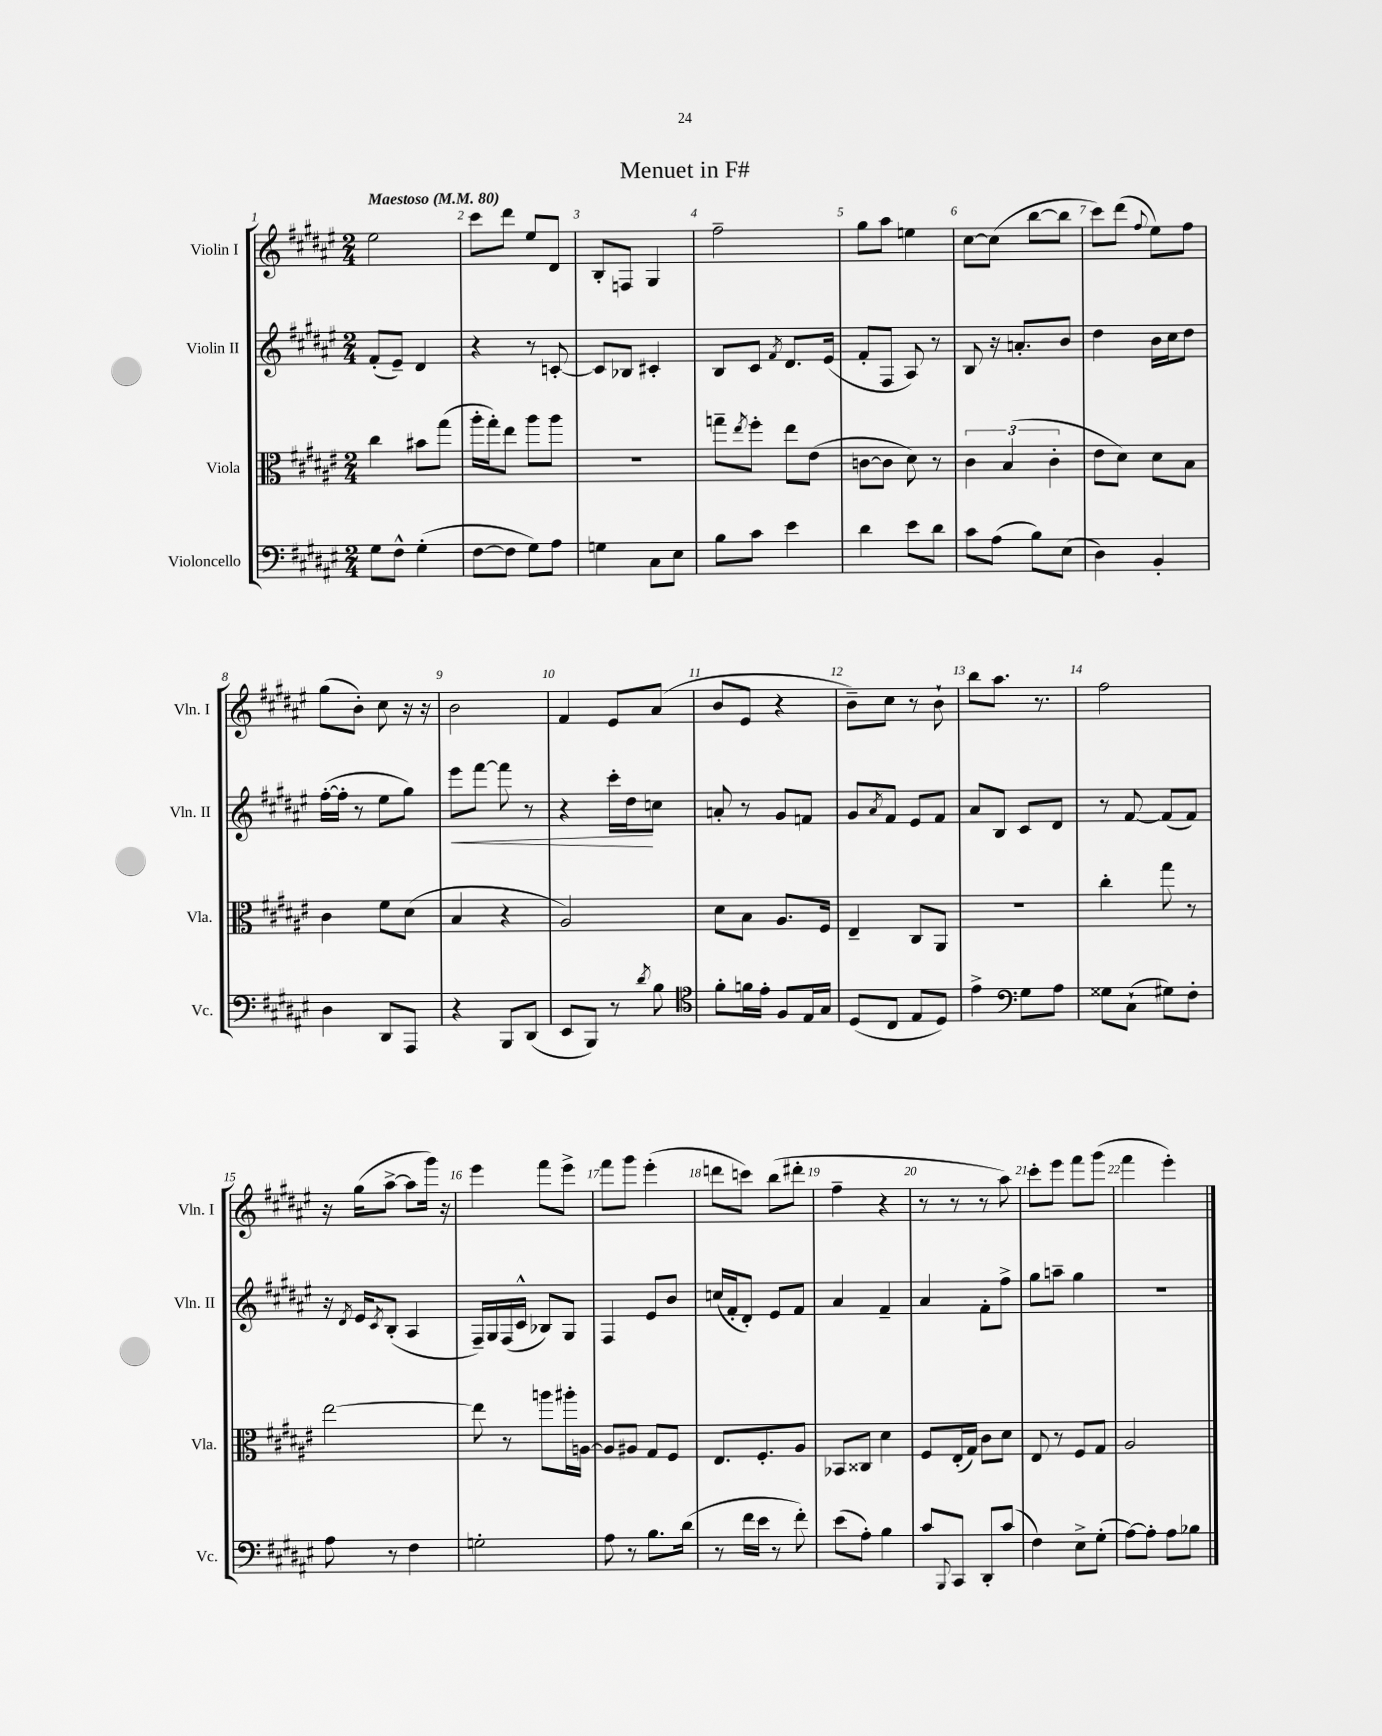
\header { title = "Menuet in F#" }
<<
\new StaffGroup <<
\new Staff = "s0" \with { instrumentName = "Violin I" shortInstrumentName = "Vln. I" } {
    \clef treble \key fis \major \numericTimeSignature \time 2/4 \tempo "Maestoso" 4 = 80
    eis''2 |
    cis'''8 dis'''8 eis''8 dis'8 |
    b8-. f8 gis4 |
    fis''2-- |
    gis''8 ais''8 e''4 |
    cis''8~ cis''8( b''8~ b''8 |
    cis'''8) dis'''8( \appoggiatura { fis''8 } eis''8) fis''8 |
    gis''8( b'8-.) cis''8 r16 r16 |
    b'2 |
    fis'4 eis'8 ais'8( |
    b'8 eis'8 r4 |
    b'8--) cis''8 r8 b'8-! |
    b''8 ais''8. r8. |
    fis''2 |
    r16 gis''16( ais''8~-> ais''8 gis'''16) r16 |
    eis'''4 fis'''8 eis'''8-> |
    fis'''8 gis'''8 eis'''4-.( |
    d'''8 c'''8) b''8( dis'''8-. |
    fis''4-- r4 |
    r8 r8 r8 ais''8) |
    cis'''8-. eis'''8 fis'''8 gis'''8( |
    fis'''4 eis'''4-.) \bar "|." |
}
\new Staff = "s1" \with { instrumentName = "Violin II" shortInstrumentName = "Vln. II" } {
    \clef treble \key fis \major \numericTimeSignature \time 2/4
    fis'8-.( eis'8--) dis'4 |
    r4 r8 c'8~-. |
    c'8 bes8 cis'4-. |
    b8 cis'8 \acciaccatura { fis'8 } dis'8. eis'16( |
    fis'8-. fis8 ais8) r8 |
    b8 r16 a'8.-. b'8 |
    dis''4 b'16 cis''16 dis''8 |
    fis''16~-.( fis''16-. r8 eis''8 gis''8) |
    eis'''8\< fis'''8~ fis'''8 r8 |
    r4 cis'''16-. dis''16\! c''8 |
    a'8-. r8 gis'8 f'8 |
    gis'8 \acciaccatura { ais'8 } fis'8 eis'8 fis'8 |
    ais'8 b8 cis'8 dis'8 |
    r8 fis'8~ fis'8( fis'8) |
    r16 \acciaccatura { dis'8 } eis'16 \acciaccatura { cis'8 } b8-.( ais4 |
    fis16--) gis16 fis16( cis'16-^ bes8) gis8 |
    fis4 eis'8 b'8 |
    c''16( fis'16-. dis'8-.) eis'8 fis'8 |
    ais'4 fis'4-- |
    ais'4 fis'8-. fis''8-> |
    gis''8 a''8-- gis''4 |
    R2 \bar "|." |
}
\new Staff = "s2" \with { instrumentName = "Viola" shortInstrumentName = "Vla." } {
    \clef alto \key fis \major \numericTimeSignature \time 2/4
    cis''4 bis'8 gis''8( |
    ais''16-. gis''16-.) eis''8 ais''8 ais''8 |
    R2 |
    g''8-- \acciaccatura { eis''8 } fis''8-. eis''8 eis'8( |
    c'8~ c'8 dis'8) r8 |
    \tuplet 3/2 { cis'4 b4( cis'4-. } |
    eis'8 dis'8) dis'8 b8 |
    cis'4 fis'8 dis'8( |
    b4 r4 |
    ais2) |
    dis'8 b8 ais8. fis16 |
    eis4-- cis8 ais,8 |
    R2 |
    cis''4-. gis''8 r8 |
    eis''2~ |
    eis''8 r8 a''8 ais''16-. a16~ |
    a8 ais8 gis8 fis8 |
    eis8. fis8.-. ais8 |
    bes,8 cisis8 dis'4 |
    fis8 eis16-.( gis16) cis'8 dis'8 |
    eis8 r8 fis8 gis8 |
    ais2 \bar "|." |
}
\new Staff = "s3" \with { instrumentName = "Violoncello" shortInstrumentName = "Vc." } {
    \clef bass \key fis \major \numericTimeSignature \time 2/4
    gis8 fis8-^ gis4-.( |
    fis8~ fis8 gis8) ais8 |
    g4 cis8 eis8 |
    b8 cis'8 eis'4 |
    dis'4 eis'8 dis'8 |
    cis'8 ais8( b8) eis8( |
    dis4) b,4-. |
    dis4 dis,8 ais,,8 |
    r4 b,,8 dis,8( |
    eis,8 b,,8) r8 \acciaccatura { dis'8 } b8 |
    \clef tenor fis'8-. f'16 eis'16-. fis8 eis16 gis16 |
    dis8( cis8 eis8 dis8) |
    eis'4-> \clef bass gis8 ais8 |
    gisis8 cis8-!( gis8) fis8-. |
    ais8 r8 fis4 |
    g2-. |
    ais8 r8 b8. dis'16( |
    r8 fis'16 eis'16 r8 fis'8-.) |
    eis'8( ais8-.) b4 |
    cis'8 \appoggiatura { b,,8 } cis,8 dis,8-. cis'8( |
    fis4) eis8-> gis8-.( |
    ais8~) ais8-. ais8 bes8 \bar "|." |
}
>>
>>
\layout { \context { \Score \override BarNumber.break-visibility = ##(#f #t #t) barNumberVisibility = #all-bar-numbers-visible } }
